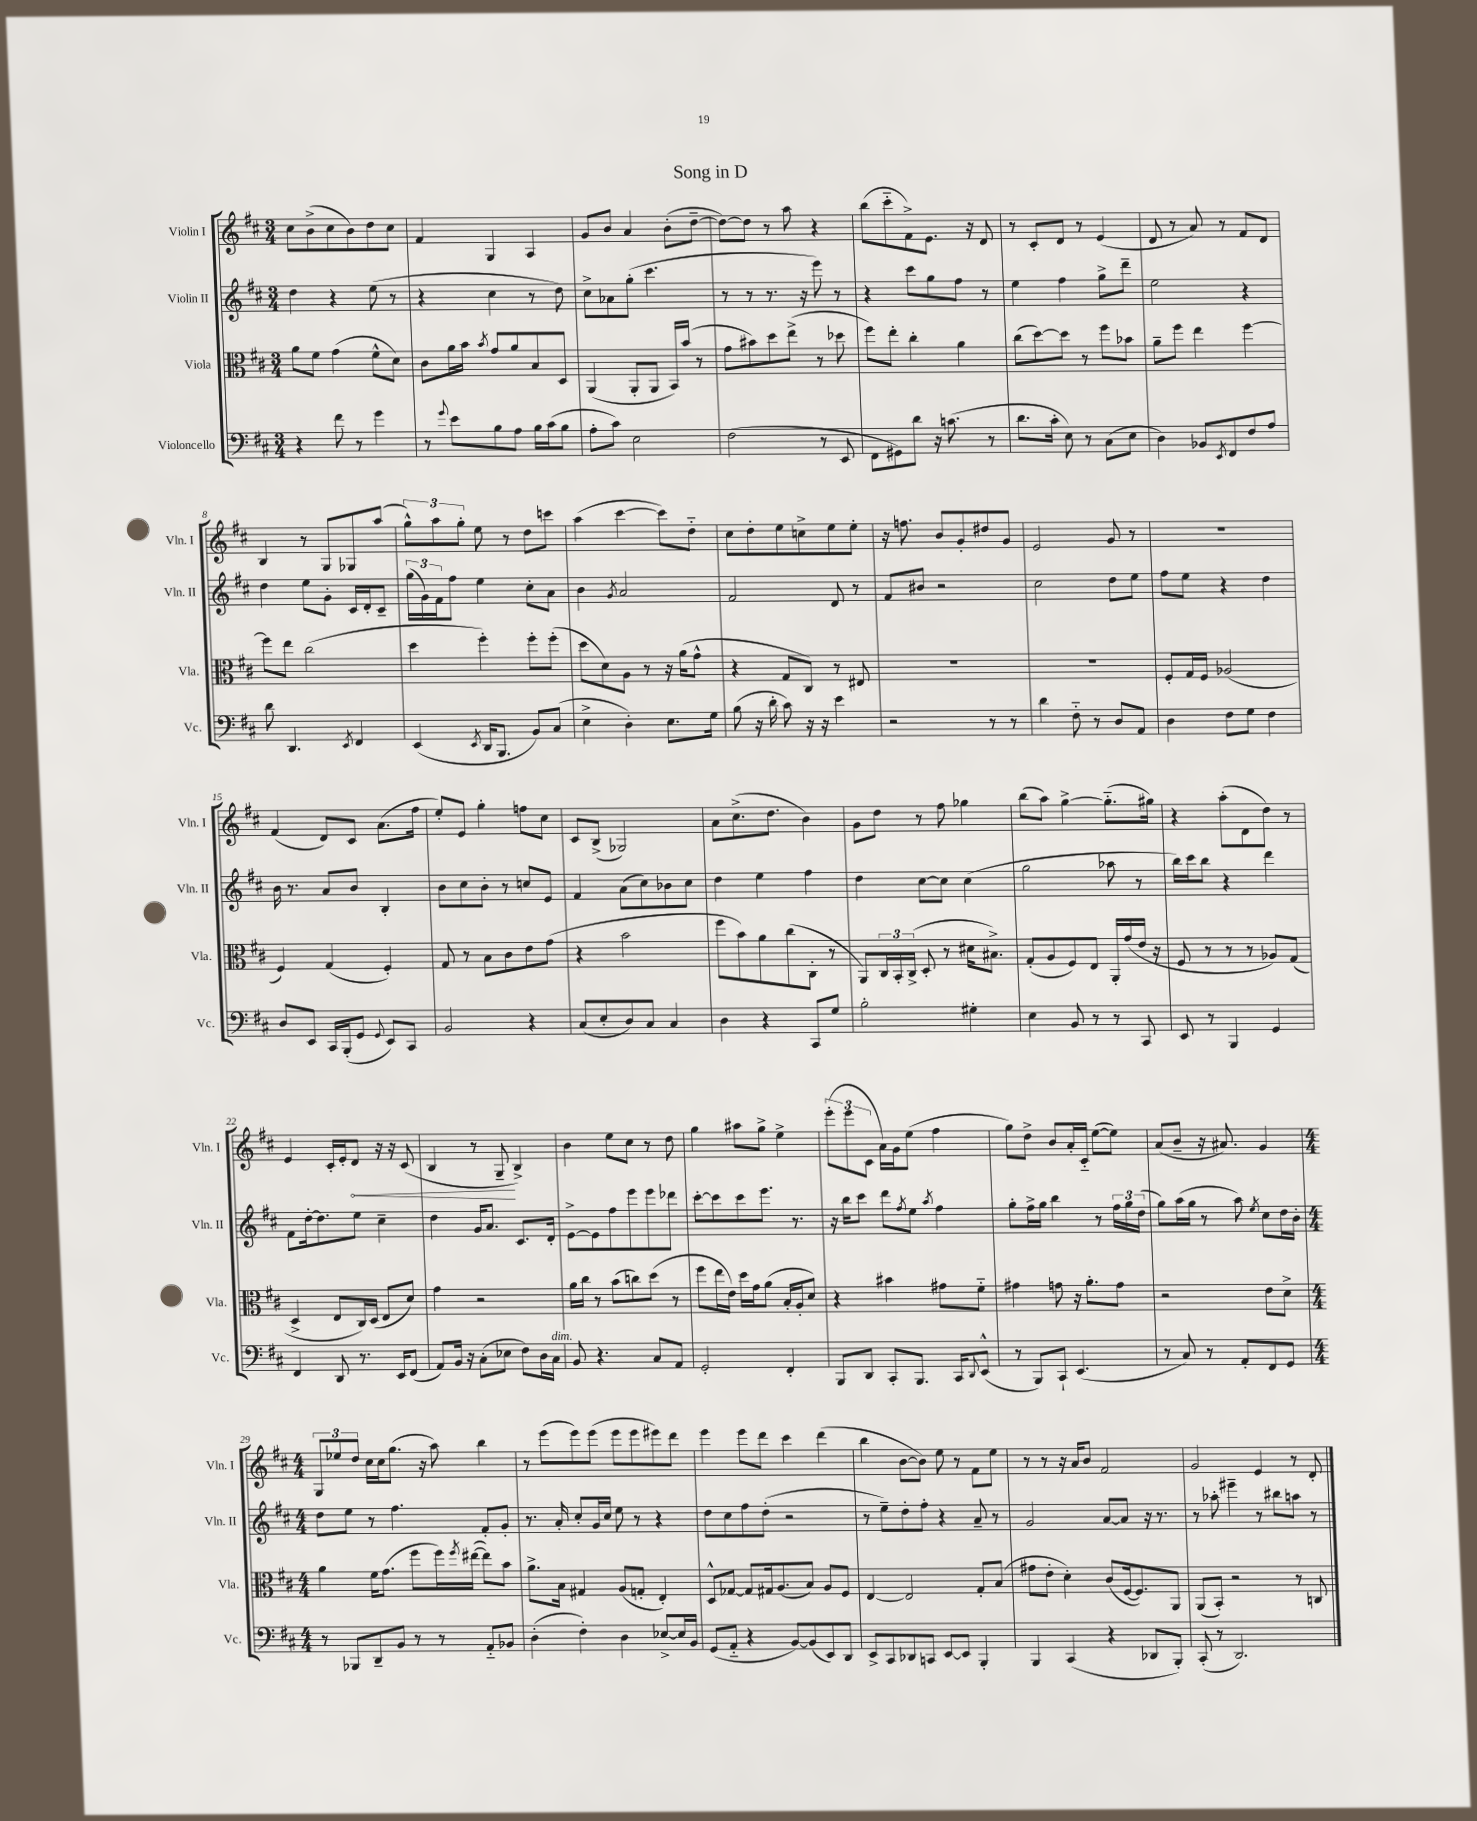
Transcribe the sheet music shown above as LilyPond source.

\header { title = "Song in D" }
<<
\new StaffGroup <<
\new Staff = "s0" \with { instrumentName = "Violin I" shortInstrumentName = "Vln. I" } {
    \clef treble \key d \major \numericTimeSignature \time 3/4
    cis''8 b'8->( cis''8 b'8) d''8 cis''8 |
    fis'4 g4 a4 |
    g'8 b'8 a'4 b'8-.( d''8~-- |
    d''8~) d''8 r8 a''8 r4 |
    b''8( cis'''8-_ fis'8->) e'8. r16 d'8 |
    r8 cis'8-. d'8 r8 e'4( |
    d'8 r8 a'8) r8 fis'8 d'8 |
    b4 r8 g8 ges8 a''8( |
    \tuplet 3/2 { g''8-^) a''8 g''8-. } e''8 r8 d''8 c'''8 |
    a''4( cis'''4~ cis'''8) d''8-_ |
    cis''8 d''8-. e''8 c''8-> e''8 e''8-. |
    r16 f''8. b'8 g'8-. dis''8 g'8 |
    e'2 g'8 r8 |
    R2. |
    fis'4( d'8) cis'8 a'8.( fis''16 |
    e''8-.) e'8 g''4-. f''8 cis''8 |
    cis'8 b8->( ges2) |
    a'8 cis''8.->( d''8. b'4) |
    g'8 d''8 r8 fis''8 ges''4 |
    b''8( a''8) g''4~-> g''8.-_( gis''16) |
    r4 a''8-.( d'8 d''8) r8 |
    e'4 cis'16-. e'16-. \once \override Hairpin.circled-tip = ##t d'8\< r16 r16 cis'8( |
    b4 r8 g8--\! b4->) |
    b'4 e''8 cis''8 r8 d''8 |
    g''4 ais''8 g''8-> e''4-> |
    \tuplet 3/2 { e'''8-.( e'''8 cis'8 } a'16) g'16 e''8( fis''4 |
    g''8) d''8-> b'8 a'16-. cis'16-_ e''8~( e''8) |
    a'8( b'8-- r16 ais'8.) g'4 |
    \numericTimeSignature \time 4/4 \tuplet 3/2 { g8 ees''8 d''8 } cis''16 cis''16 g''8.( r16 a''8) b''4 |
    r8 e'''8( e'''8) e'''8( e'''8 e'''8 eis'''8) d'''8 |
    e'''4 e'''8 d'''8 cis'''4 d'''4( |
    b''4 b'8~ b'8) e''8 r8 fis'8 e''8 |
    r8 r8 r16 a'16 b'8 fis'2 |
    g'2 e'4 r8 d'8-. \bar "|." |
}
\new Staff = "s1" \with { instrumentName = "Violin II" shortInstrumentName = "Vln. II" } {
    \clef treble \key d \major \numericTimeSignature \time 3/4
    d''4 r4 e''8( r8 |
    r4 cis''4 r8 d''8) |
    cis''8-> aes'8 g''8-.( cis'''4. |
    r8 r8 r8. r16 e'''8) r8 |
    r4 cis'''8 g''8 fis''8 r8 |
    e''4 fis''4 g''8-> d'''8-- |
    e''2 r4 |
    d''4 e''8 g'8-. cis'16 d'16-. cis'8-- |
    \tuplet 3/2 { g''16( g'16) fis'16 } fis''8 e''4 cis''8-. a'8 |
    b'4 \acciaccatura { g'8 } a'2 |
    fis'2 d'8 r8 |
    fis'8 bis'8 r2 |
    cis''2 d''8 e''8 |
    fis''8 e''8 r4 d''4 |
    b'16 r8. a'8 b'8 b4-. |
    b'8 cis''8 b'8-. r8 c''8 e'8 |
    fis'4 a'8( cis''8) bes'8 cis''8 |
    d''4 e''4 fis''4 |
    d''4 cis''8~ cis''8 cis''4( |
    g''2 aes''8 r8 |
    b''16) cis'''16 b''8 r4 d'''4 |
    fis'8 d''16~-. d''8. e''8 cis''4-- |
    d''4 g'16 a'8. cis'8. d'16-. |
    e'8~-> e'8 fis''8 e'''8 e'''8 des'''8 |
    cis'''8~-. cis'''8 cis'''8 e'''8. r8. |
    r16 b''16 cis'''8 d'''8 \acciaccatura { fis''8 } e''8 \acciaccatura { a''8 } fis''4 |
    g''8-. fis''16-> g''16 b''4 r8 \tuplet 3/2 { fis''16 g''16 d''16( } |
    g''8) a''16( g''16 r8 a''8) \acciaccatura { e''8 } cis''8 d''16 b'16-. |
    \numericTimeSignature \time 4/4 d''8 e''8 r8 fis''4. fis'8-. g'8-. |
    r8. a'16-. cis''8-. g'16 cis''16 e''8 r8 r4 |
    d''8 cis''8 fis''8 d''8-.( r2 |
    r8 e''8--) d''8-. fis''8-. r4 a'8-- r8 |
    g'2 a'8~ a'8 r16 r8. |
    r8 aes''8-. eis'''4-- r8 bis''8 a''8 r8 \bar "|." |
}
\new Staff = "s2" \with { instrumentName = "Viola" shortInstrumentName = "Vla." } {
    \clef alto \key d \major \numericTimeSignature \time 3/4
    a'8 fis'8 g'4( fis'8-^ d'8) |
    cis'8 a'16 b'16 \acciaccatura { b'8 } g'8 a'8 b8 d8 |
    a,4( a,8-. a,8 b,16) b'16( r8 |
    g'8 bis'8) d''8 e''8->( r8 des''8 |
    fis''8) e''8-. cis''4-. a'4 |
    cis''8( d''8~) d''8 r8 fis''8 bes'8 |
    a'8-- fis''8 e''4 fis''4~ |
    fis''8 e''8 cis''2( |
    d''4 fis''4-.) fis''8-. fis''8-.( |
    d''8 d'8) a8 r8 r16 a'16( g'8-^ |
    r4 g8 cis8) r8 eis8 |
    R2. |
    R2. |
    fis8-. g16 fis16 aes2( |
    fis4) g4( fis4-.) |
    g8 r8 b8 cis'8 e'8 g'8( |
    r4 b'2 |
    fis''8 b'8) a'8 cis''8( cis8-. r8 |
    a,8) \tuplet 3/2 { cis16 b,16-. cis16->( } d8-. r8 dis'16 bis8.->) |
    g8-.( a8 fis8) e8 a,16-. g'16( e'16 r16 |
    fis8 r8 r8 r8 aes8) g8( |
    d4-> e8 cis16) d16( e8 d'8) |
    g'4 r2 |
    a'16 cis''16 r8 b'8( c''8) d''8( r8 |
    fis''8 e''16 e'16) d''16 g'16 a'8( b16-. a16-. d'8) |
    r4 bis'4 gis'8 fis'8-_ |
    gis'4 g'8 r16 a'8.-. g'8 |
    r2 e'8 d'8-> |
    \numericTimeSignature \time 4/4 a'4 fis'16 g'8.( fis''8 fis''16) \acciaccatura { fis''8 } eis''16~( eis''8) b'8 |
    a'8.-> b16 gis4 a8( g8-. e4-.) |
    d8-^ ges8~ ges8 gis16 a8.( b8) a8 fis8 |
    e4~ e2 g8-. b8( |
    gis'8 e'8-. d'4-.) cis'8( fis16~ fis8.) a,8 |
    a,8( b,8-.) r2 r8 c8 \bar "|." |
}
\new Staff = "s3" \with { instrumentName = "Violoncello" shortInstrumentName = "Vc." } {
    \clef bass \key d \major \numericTimeSignature \time 3/4
    r4 fis'8 r8 g'4 |
    r8 \appoggiatura { g'8 } e'8 b8 a8 b16 cis'16( b8 |
    a8-. cis'8) e2 |
    fis2( r8 e,8 |
    fis,8 gis,8) d'8 r16 c'8.( r8 |
    d'8. cis'16-. e8) r8 cis8( e8 |
    d4) bes,8 \acciaccatura { e,8 } fis,8 fis8 a8 |
    d'8 d,4. \acciaccatura { e,8 } fis,4 |
    e,4( \acciaccatura { e,8 } d,16 b,,8. b,8) cis8( |
    e4-> d4-.) e8. g16 |
    b8( r16 d'16-. cis'8) r16 r16 e'4 |
    r2 r8 r8 |
    d'4 fis8-_ r8 d8 a,8 |
    d4 fis8 g8 fis4 |
    d8 e,8 cis,16 b,,16-.( g,8 \appoggiatura { g,8 } e,8) cis,8 |
    b,2 r4 |
    cis8( e8-. d8) cis8 cis4 |
    d4 r4 cis,8 g8 |
    b2-. gis4-. |
    e4 b,8 r8 r8 cis,8 |
    e,8 r8 b,,4 g,4 |
    fis,4 d,8 r8. e,16 fis,8( |
    a,8) b,16 r16 cis8-.( ees8 fis8) d16 cis16^\markup { \italic "dim." } |
    b,8 r4. cis8 a,8 |
    g,2-. fis,4-. |
    b,,8 d,8 cis,8-. b,,8. cis,16 \appoggiatura { d,8 } e,8-^( |
    r8 b,,8) cis,8-! e,4.( |
    r8 cis8) r8 a,8-. fis,8 g,8 |
    \numericTimeSignature \time 4/4 r8 bes,,8 d,8-- b,8 r8 r8 a,8-_ bes,8 |
    d4-.( fis4-.) d4 ees8~-> ees16 b,16 |
    g,8( a,8-_ r4 b,8~) b,8( e,8) d,8 |
    e,8-> cis,8 des,8 c,8 e,8~ e,8 b,,4-. |
    b,,4 cis,4( r4 des,8 b,,8-.) |
    cis,8-.( r8 d,2.) \bar "|." |
}
>>
>>
